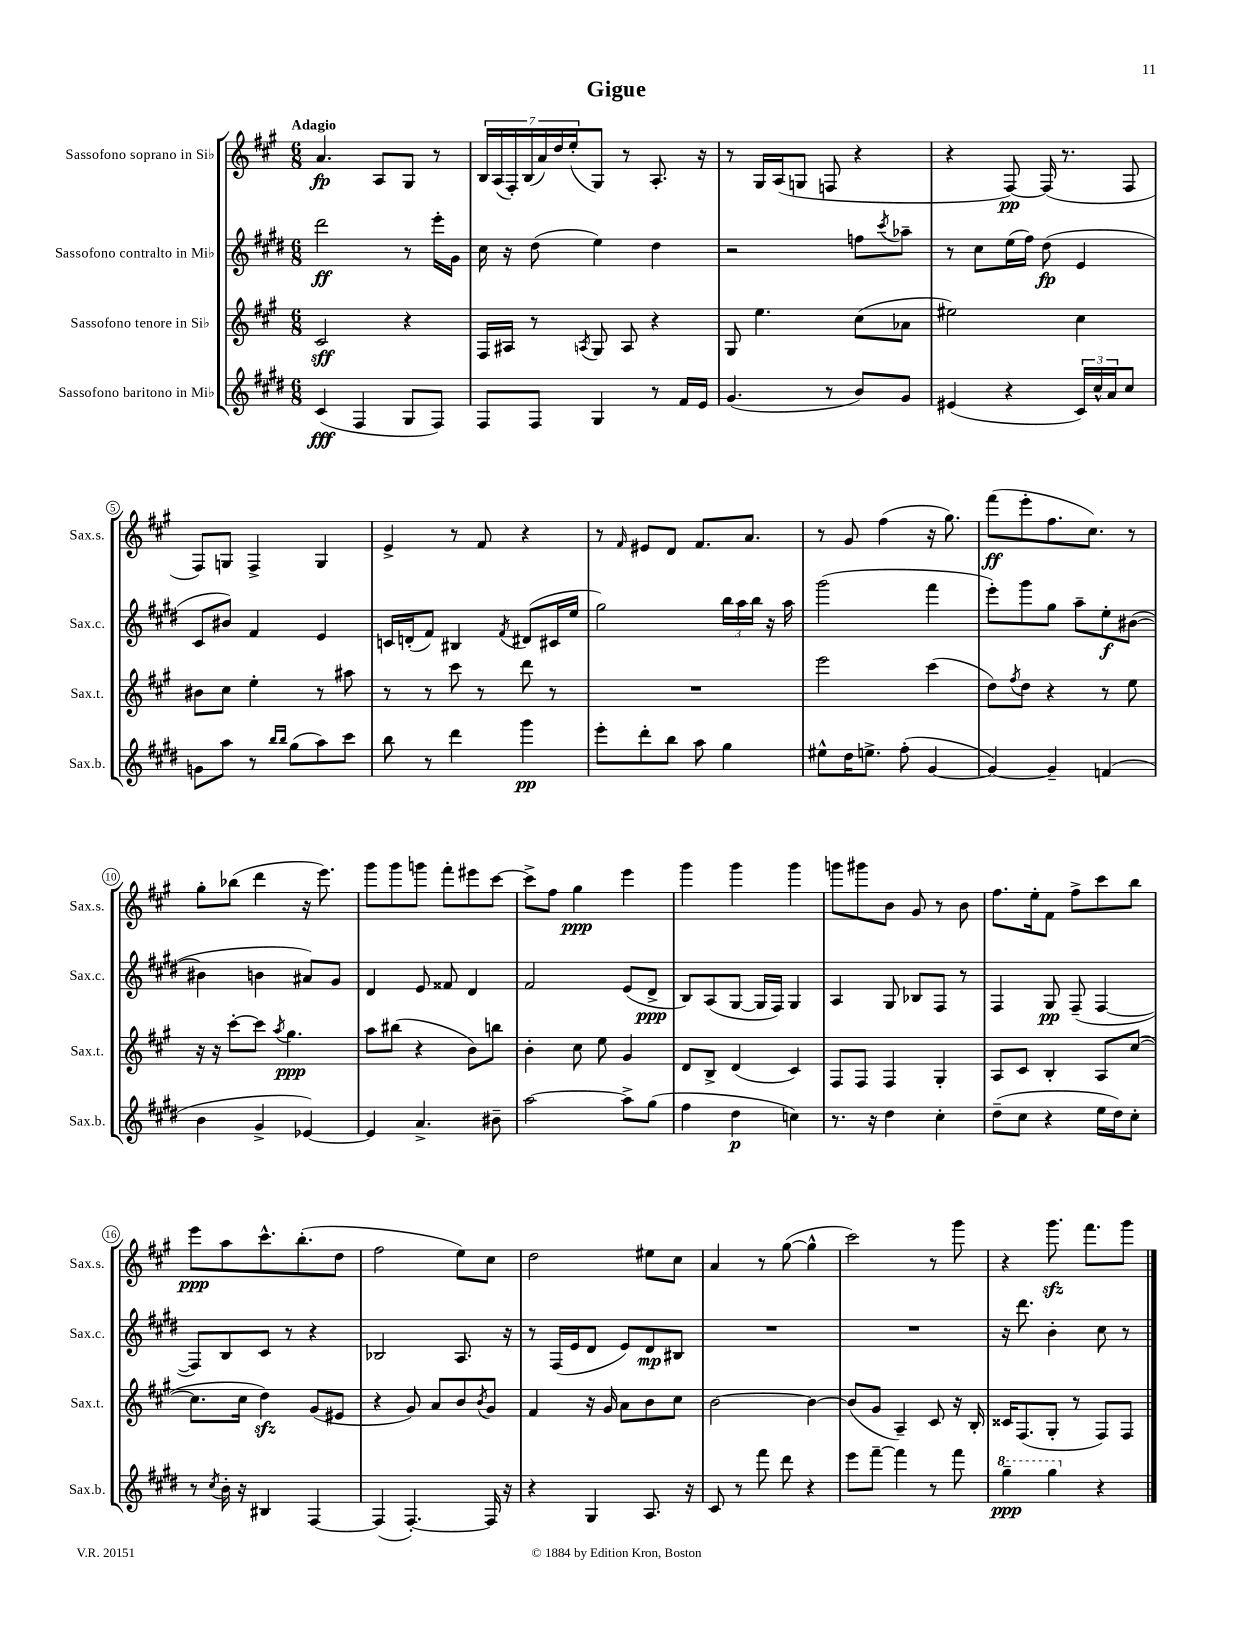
\header { title = "Gigue" }
<<
\new StaffGroup <<
\new Staff = "s0" \with { instrumentName = "Sassofono soprano in Sib" shortInstrumentName = "Sax.s." } {
    \clef treble \key a \major \numericTimeSignature \time 6/8 \tempo "Adagio"
    a'4.\fp a8 gis8 r8 |
    \tuplet 7/4 { b16 a16( fis16-.) b16( a'16) d''16 e''16-.( } gis8) r8 a8.-. r16 |
    r8 gis16 a16( g8 f8 r4 |
    r4 fis8~\pp) fis16( r8. fis8 |
    fis8) g8 fis4-> g4 |
    e'4-> r8 fis'8 r4 |
    r8 \grace { fis'16 } eis'8 d'8 fis'8. a'8. |
    r8 gis'8 fis''4( r16 gis''8.) |
    fis'''8\ff( e'''8-. fis''8. cis''8.) r8 |
    gis''8-. bes''8( d'''4 r16 e'''8.) |
    gis'''8 gis'''8 g'''8 fis'''8-. eis'''8 cis'''8~ |
    cis'''8-> fis''8 gis''4\ppp e'''4 |
    gis'''4 gis'''4 gis'''4 |
    g'''8 gis'''8 b'8 gis'8 r8 b'8 |
    fis''8. e''16-. fis'8 fis''8-> cis'''8 b''8 |
    e'''8\ppp a''8 cis'''8.-^ b''8.-.( d''8 |
    fis''2 e''8) cis''8 |
    d''2 eis''8 cis''8 |
    a'4 r8 gis''8~( gis''4-^ |
    cis'''2) r8 gis'''8 |
    r4 gis'''8.\sfz fis'''8. gis'''8 \bar "|." |
}
\new Staff = "s1" \with { instrumentName = "Sassofono contralto in Mib" shortInstrumentName = "Sax.c." } {
    \clef treble \key e \major \numericTimeSignature \time 6/8
    dis'''2\ff r8 e'''16-. gis'16 |
    cis''16 r16 dis''8( e''4) dis''4 |
    r2 f''8 \acciaccatura { cis'''8 } aes''8-- |
    r8 cis''8 e''16( fis''16) dis''8\fp( e'4 |
    cis'8 bis'8) fis'4 e'4 |
    c'16 d'16-.( fis'8) bis4 \acciaccatura { fis'8 } dis'8( cis'16 e''16 |
    gis''2) \tuplet 3/2 { b''16 a''16 b''16 } r16 a''16 |
    gis'''2( fis'''4 |
    e'''8-.) gis'''8 gis''8 a''8-- e''8-.\f bis'8~( |
    bis'4 b'4 ais'8) gis'8 |
    dis'4 e'8 fisis'8 dis'4 |
    fis'2 e'8( dis'8->\ppp |
    b8) a8( gis8~ gis16 fis16) gis4 |
    a4 gis8 bes8 fis8 r8 |
    fis4 gis8\pp fis8--( fis4~ |
    fis8) b8 cis'8 r8 r4 |
    bes2 a8. r16 |
    r8 fis16( e'16 dis'8 e'8) dis'8\mp bis8 |
    R2. |
    R2. |
    r16 dis'''8. b'4-. cis''8 r8 \bar "|." |
}
\new Staff = "s2" \with { instrumentName = "Sassofono tenore in Sib" shortInstrumentName = "Sax.t." } {
    \clef treble \key a \major \numericTimeSignature \time 6/8
    cis'2\sff r4 |
    fis16 ais16 r8 \acciaccatura { a8 } gis8 a8 r4 |
    gis8 e''4. cis''8( aes'8 |
    eis''2) cis''4 |
    bis'8 cis''8 e''4-. r8 ais''8 |
    r8 r8 cis'''8 r8 d'''8 r8 |
    R2. |
    e'''2 cis'''4( |
    d''8) \acciaccatura { fis''8 } d''8 r4 r8 e''8 |
    r16 r16 cis'''8~-. cis'''8 \acciaccatura { a''8 } gis''4.\ppp |
    a''8 bis''8( r4 b'8) b''8 |
    b'4-. cis''8 e''8 gis'4 |
    d'8 b8-> d'4( cis'4) |
    fis8 fis8 fis4 gis4-. |
    a8 cis'8 b4-. a8 cis''8~( |
    cis''8. cis''16 d''4\sfz) gis'8( eis'8 |
    r4 gis'8) a'8 b'8 \acciaccatura { b'8 } gis'8 |
    fis'4 r16 gis'16 a'8 b'8 cis''8 |
    b'2~ b'4~ |
    b'8( gis'8 a4--) cis'8 r16 b16-. |
    cisis'16 fis8.( gis8-. r8 fis8) fis8 \bar "|." |
}
\new Staff = "s3" \with { instrumentName = "Sassofono baritono in Mib" shortInstrumentName = "Sax.b." } {
    \clef treble \key e \major \numericTimeSignature \time 6/8
    cis'4\fff( fis4 gis8 fis8) |
    fis8 fis8 gis4 r8 fis'16 e'16 |
    gis'4.( r8 b'8) gis'8 |
    eis'4( r4 \tuplet 3/2 { cis'16) cis''16-^ a'16 } cis''8 |
    g'8 a''8 r8 \grace { b''16 b''16 } gis''8( a''8) cis'''8 |
    b''8 r8 dis'''4 gis'''4\pp |
    e'''8-. dis'''8-. b''8 a''8 gis''4 |
    eis''8-^ dis''16 e''8.-> fis''8-.( gis'4~ |
    gis'4~) gis'4-- f'4( |
    b'4 gis'4-> ees'4~) |
    ees'4 a'4.-> bis'8-- |
    a''2~ a''8-> gis''8( |
    fis''4 dis''4\p c''4) |
    r8. r16 dis''4 cis''4-. |
    dis''8--( cis''8 r4 e''16 dis''16) cis''8-. |
    r8 \acciaccatura { cis''8 } b'16-. r16 bis4 fis4~ |
    fis4( fis4.~-.) fis16 r16 |
    r4 gis4 a8. r16 |
    cis'8 r8 fis'''8 dis'''8 r4 |
    e'''8 fis'''8~-- fis'''4 r8 fis'''8 |
    \ottava #1 gis'''4--\ppp gis'''4 \ottava #0 r4 \bar "|." |
}
>>
>>
\layout { \context { \Score \override BarNumber.stencil = #(make-stencil-circler 0.1 0.3 ly:text-interface::print) } }
